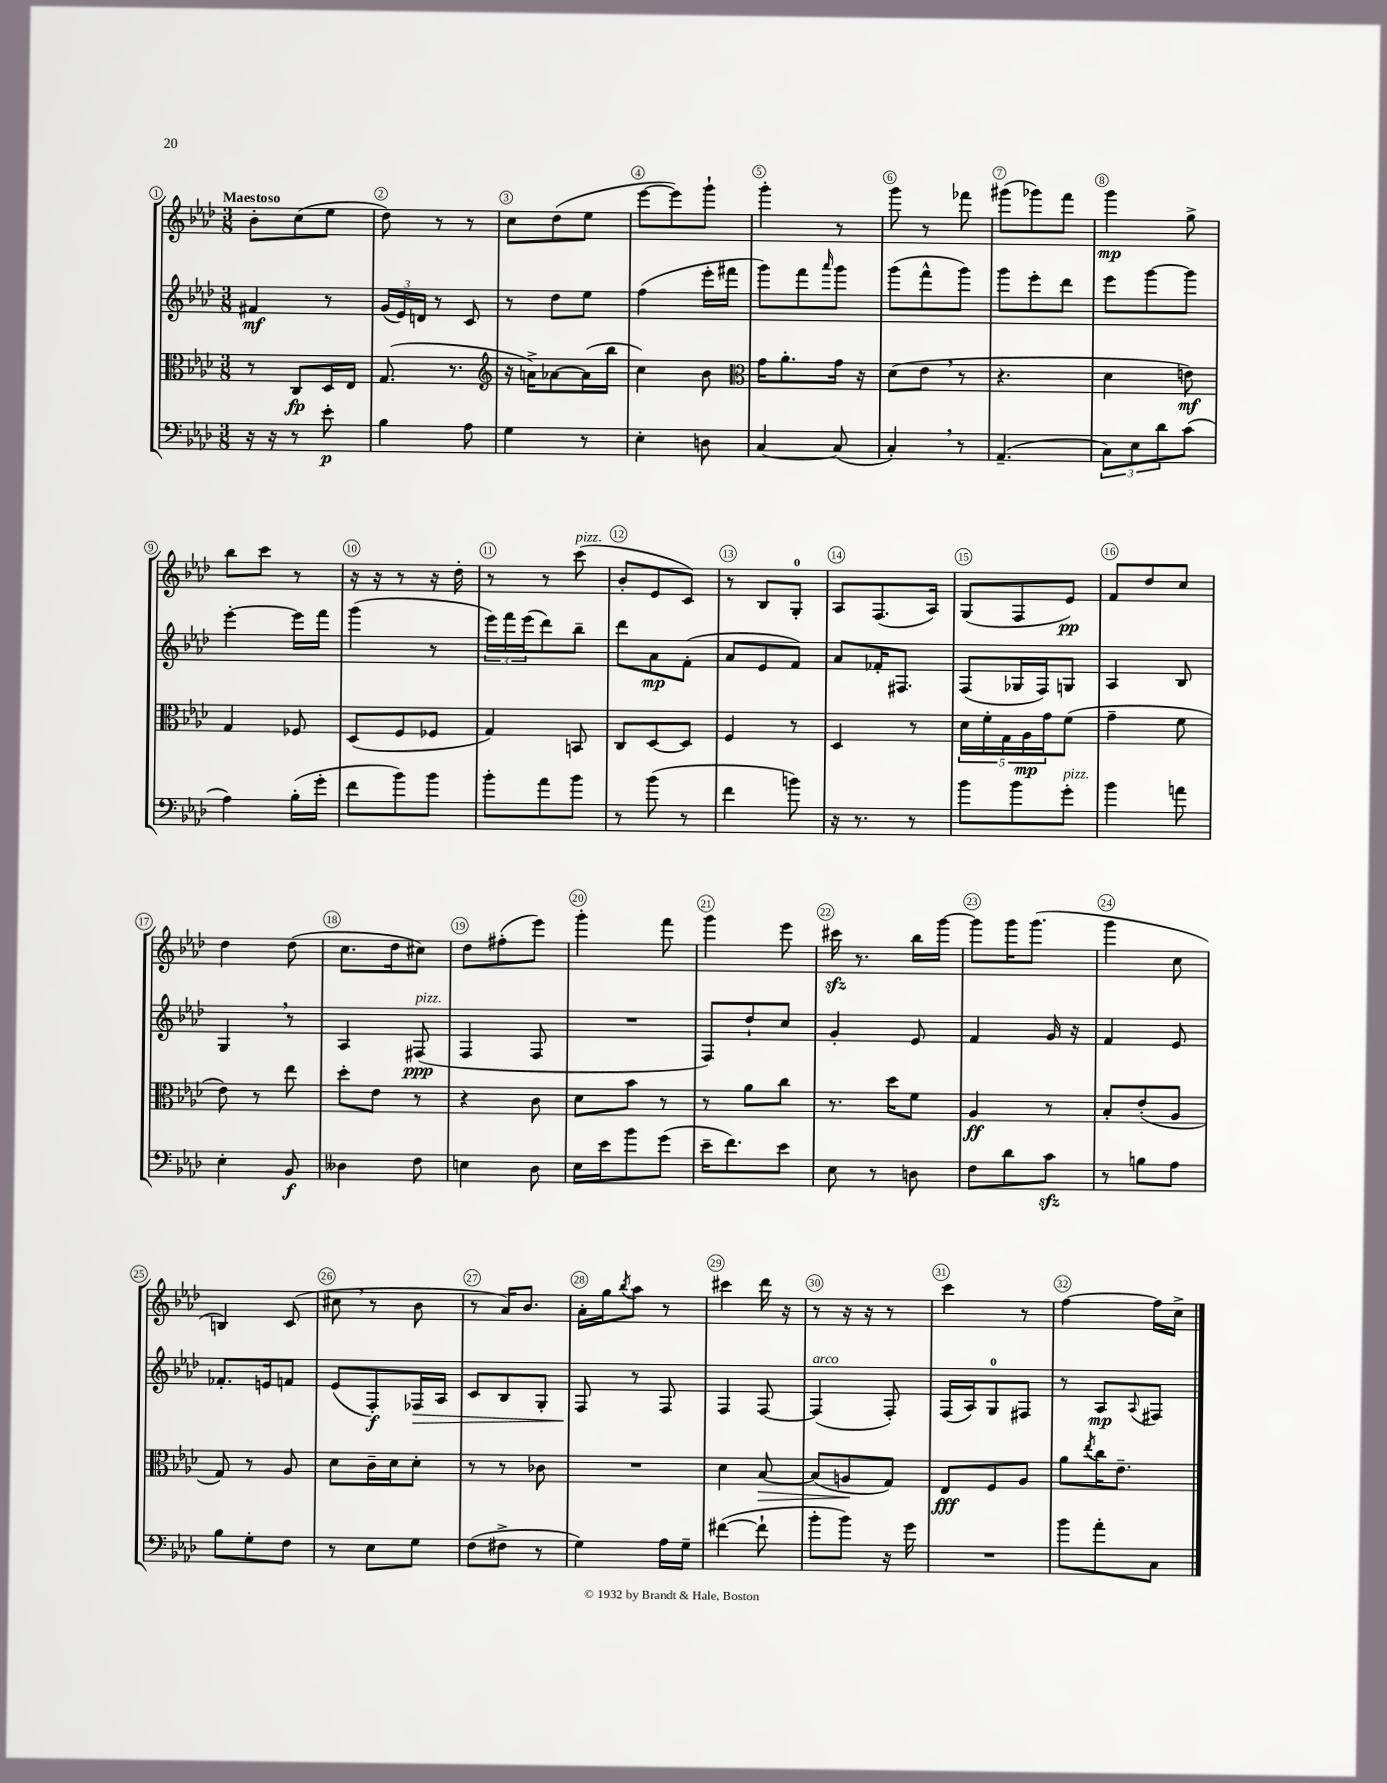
<<
\new StaffGroup <<
\new Staff = "s0" {
    \clef treble \key aes \major \numericTimeSignature \time 3/8 \tempo "Maestoso"
    bes'8-. c''8( ees''8 |
    des''8) r8 r8 |
    c''8 des''8( ees''8 |
    ees'''8~ ees'''8) g'''8-! |
    g'''4-. r8 |
    g'''8 r8 fes'''8 |
    gis'''8( ges'''8) f'''8 |
    g'''4\mp g''8-> |
    bes''8 c'''8 r8 |
    r16 r16 r8 r16 des''16-. |
    r8 r8 c'''8^\markup { \italic "pizz." }( |
    bes'8-. ees'8 c'8) |
    r8 bes8 g8-0-. |
    aes8 f8.( aes16) |
    g8( f8 ees'8\pp) |
    f'8 des''8 c''8 |
    des''4 des''8( |
    c''8. des''16 cis''8) |
    des''8 fis''8-.( ees'''8) |
    g'''4-. f'''8 |
    g'''4 ees'''8 |
    cis'''16\sfz r8. bes''16 g'''16~ |
    g'''8 g'''16 g'''8.( |
    g'''4 c''8 |
    b4) c'8( |
    cis''8 \breathe r8 bes'8 |
    r8 aes'16) bes'8. |
    aes'16-. g''16 \acciaccatura { bes''8 } aes''8 r8 |
    cis'''4 des'''16 r16 |
    r8 r16 r16 r8 |
    c'''4 r8 |
    f''4~ f''16 c''16-> \bar "|." |
}
\new Staff = "s1" {
    \clef treble \key aes \major \numericTimeSignature \time 3/8
    fis'4\mf r8 |
    \tuplet 3/2 { g'16( ees'16) d'16 } r8 c'8 |
    r8 des''8 ees''8 |
    f''4( ees'''16-. fis'''16 |
    g'''8) f'''8 \grace { aes'''16 } g'''8 |
    g'''8( f'''8-^ g'''8) |
    g'''8 ees'''8-. des'''8 |
    ees'''8 g'''8~ g'''8 |
    ees'''4~-. ees'''16 f'''16 |
    g'''4( r8 |
    \tuplet 3/2 { ees'''16) f'''16 ees'''16( } des'''8) bes''8-- |
    des'''8 aes'8\mp f'8-.( |
    aes'8 ees'8 f'8) |
    aes'8 fes'16-. fis8. |
    f8( ges16 f16) g8 |
    aes4 bes8 |
    g4 \breathe r8 |
    aes4 fis8\ppp^\markup { \italic "pizz." }( |
    f4 f8 |
    R4. |
    f8) des''8-! c''8 |
    g'4-. ees'8 |
    f'4 g'16 r16 |
    f'4 ees'8 |
    fes'8.-. e'16 f'8 |
    ees'8( f8-.\f) fes16\> aes16 |
    c'8 bes8 g8-. |
    f8\! r8 f8 |
    f4 f8~ |
    f4^\markup { \italic "arco" }( f8-.) |
    f16( aes16) g8-0 fis8 |
    r8 aes8\mp \appoggiatura { aes8 } fis8 \bar "|." |
}
\new Staff = "s2" {
    \clef alto \key aes \major \numericTimeSignature \time 3/8
    r8 c8\fp des16 ees16 |
    g8.( r8. |
    \clef treble r16 a'16->) aes'8~ aes'16( bes''16 |
    c''4) bes'8 |
    \clef alto g'16 aes'8.-. g'16 r16 |
    des'8( ees'8 \breathe r8 |
    r4. |
    des'4 e'8\mf) |
    g4 fes8 |
    des8( f8 fes8 |
    g4) b,8 |
    c8 des8~ des8 |
    f4 r8 |
    des4 r8 |
    \tuplet 5/4 { des'16 f'16-. g16 aes16\mp g'16 } f'8( |
    g'4-- f'8 |
    ees'8) r8 ees''8 |
    des''8-. ees'8 r8 |
    r4 c'8 |
    des'8 bes'8 r8 |
    r8 aes'8 c''8 |
    r8. des''16 f'8 |
    aes4\ff r8 |
    bes8-. ees'8-.( aes8 |
    g8) r8 aes8 |
    des'8 c'16-- des'16 des'8-. |
    r8 r8 ces'8 |
    R4. |
    des'4 bes8~\> |
    bes8( a8\! g8) |
    ees8\fff f8 aes8 |
    aes'8 \acciaccatura { ees''8 } c''16 ees'8.-- \bar "|." |
}
\new Staff = "s3" {
    \clef bass \key aes \major \numericTimeSignature \time 3/8
    r16 r16 r8 ees'8-.\p |
    bes4 aes8 |
    g4 r8 |
    ees4-. d8 |
    c4~ c8( |
    c4-.) \breathe r8 |
    aes,4.--( |
    \tuplet 3/2 { c8) ees8 des'8 } c'8( |
    aes4) bes16-.( g'16-. |
    f'8 bes'8) bes'8 |
    bes'8-. aes'8 bes'8 |
    r8 bes'8( r8 |
    f'4 b'8) |
    r16 r8. r8 |
    bes'8 bes'8 g'8-.^\markup { \italic "pizz." } |
    bes'4 a'8 |
    ees4-. bes,8\f |
    deses4 f8 |
    e4 des8 |
    ees16 ees'16 bes'8 g'8( |
    ees'16-- f'8.) ees'8 |
    ees8 r8 d8 |
    f8 des'8 c'8\sfz |
    r8 b8 aes8 |
    bes8 g8-. f8 |
    r8 ees8 g8 |
    f8( fis8-> r8 |
    g4) aes16 g16-- |
    fis'4~( fis'8-! |
    bes'8-. bes'8) r16 g'16 |
    R4. |
    bes'8 aes'8-. c8 \bar "|." |
}
>>
>>
\layout { \context { \Score \override BarNumber.break-visibility = ##(#f #t #t) barNumberVisibility = #all-bar-numbers-visible \override BarNumber.stencil = #(make-stencil-circler 0.1 0.3 ly:text-interface::print) } }
